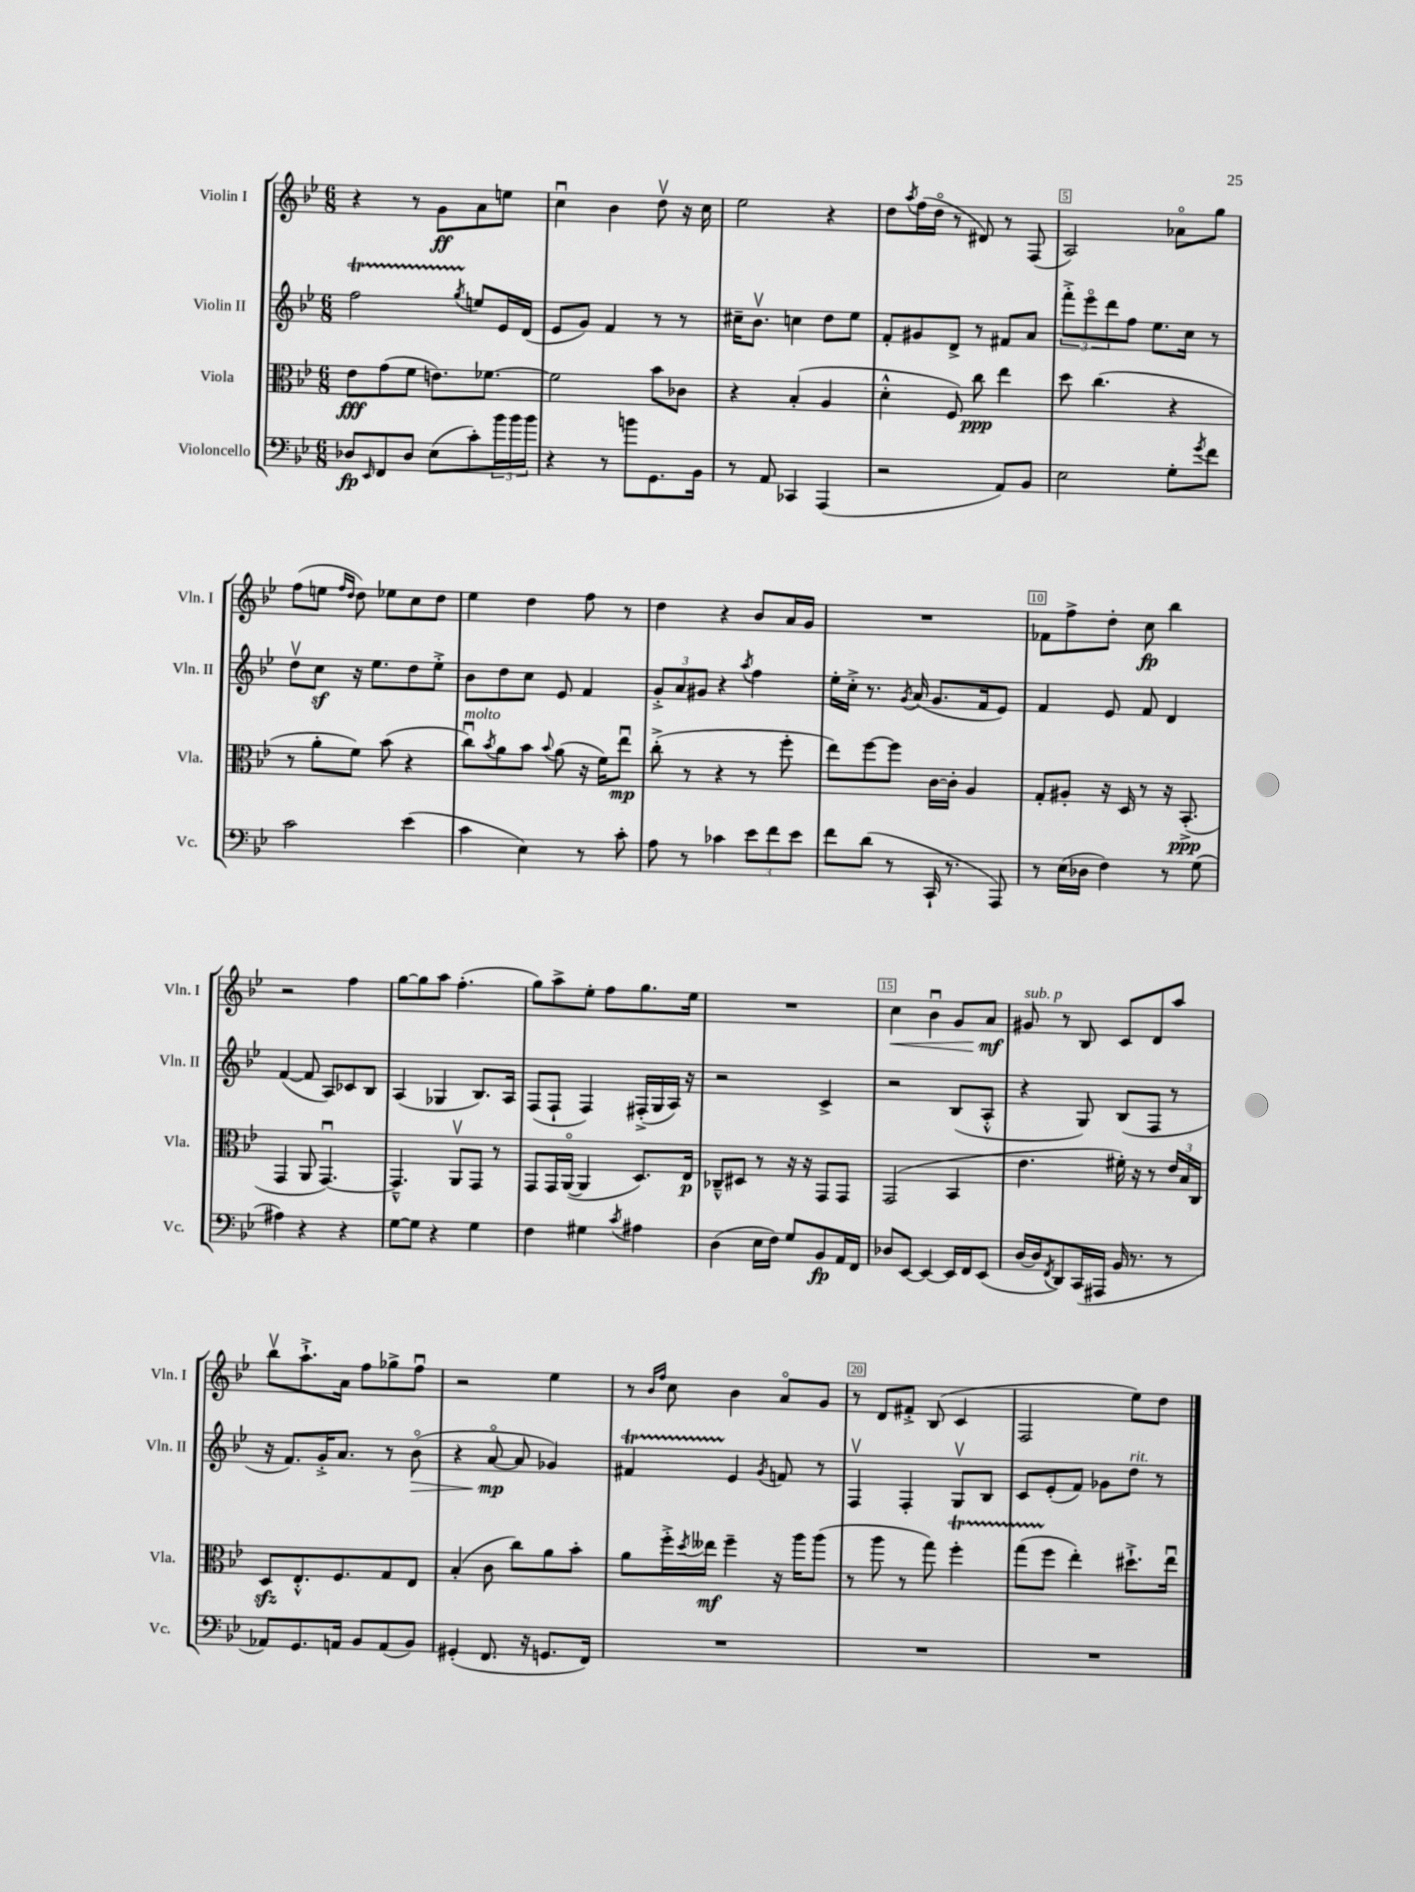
<<
\new StaffGroup <<
\new Staff = "s0" \with { instrumentName = "Violin I" shortInstrumentName = "Vln. I" } {
    \clef treble \key bes \major \numericTimeSignature \time 6/8
    r4 r8 g'8\ff a'8 e''8 |
    c''4\downbow bes'4 d''8\upbow r16 c''16 |
    ees''2 r4 |
    d''8 \acciaccatura { a''8 } f''16( d''16\flageolet r8 dis'8) r8 f8( |
    a2) aes'8\flageolet g''8 |
    f''8( e''8 \grace { f''16 d''16 } d''8) ees''8 c''8 d''8 |
    ees''4 d''4 f''8 r8 |
    d''4 r4 bes'8 a'16 g'16 |
    R2. |
    fes'8 f''8-> d''8-. c''8\fp bes''4 |
    r2 f''4 |
    g''8~ g''8 a''8 f''4.-.( |
    g''8) a''8-> ees''8-. f''8 g''8. ees''16 |
    R2. |
    c''4\< bes'4\downbow g'8 a'8\mf\! |
    gis'8^\markup { \italic "sub. p" } r8 bes8 c'8 d'8 a''8 |
    bes''8\upbow a''8.-!-> a'16 f''8 ges''8-> f''8\downbow |
    r2 ees''4 |
    r8 \grace { bes'16 f''16 } c''8 bes'4 a'8\flageolet g'8 |
    r8 d'8 fis'8-.-> bes8( c'4 |
    f2 ees''8) d''8 \bar "|." |
}
\new Staff = "s1" \with { instrumentName = "Violin II" shortInstrumentName = "Vln. II" } {
    \clef treble \key bes \major \numericTimeSignature \time 6/8
    f''2\startTrillSpan \acciaccatura { g''8 } e''8\stopTrillSpan ees'16 d'16( |
    ees'8 g'8) f'4 r8 r8 |
    cis''16-- bes'8.\upbow c''4 d''8 ees''8 |
    f'8-. gis'8 d'8-> r8 fis'8 a'8 |
    \tuplet 3/2 { f'''8-.-> ees'''8\flageolet d'''8 } f''8 ees''8. c''16 r8 |
    d''8\upbow c''8\sf r16 ees''8. d''8 ees''8-.-> |
    bes'8 d''8 c''8 ees'8 f'4 |
    \tuplet 3/2 { g'8-.-> a'8 gis'8 } r4 \acciaccatura { a''8 } f''4 |
    ees''16-. c''16-.-> r8. \acciaccatura { g'8 } a'16( g'8. f'16 ees'8) |
    f'4 ees'8 f'8 d'4 |
    f'4~( f'8 a8) ces'8 bes8 |
    a4( ges4 bes8.) a16 |
    f8( f8-! f4) fis16-.->( g16 a16) r16 |
    r2 c'4-> |
    r2 bes8( a8-.-^ |
    r4 g8) bes8( f8 r8 |
    r16 f'8.) g'16-.-> a'8. r8 bes'8\flageolet\>( |
    r4 a'8~\flageolet\mp\! a'8 ges'4) |
    fis'4\startTrillSpan ees'4\stopTrillSpan \acciaccatura { g'8 } f'8 r8 |
    f4\upbow f4-. g8\upbow bes8 |
    c'8 ees'8-.( f'8) ges'8 d''8^\markup { \italic "rit." } r8 \bar "|." |
}
\new Staff = "s2" \with { instrumentName = "Viola" shortInstrumentName = "Vla." } {
    \clef alto \key bes \major \numericTimeSignature \time 6/8
    ees'8\fff g'8( f'8 e'8.) fes'8.~ |
    fes'2 bes'8 ces'8 |
    r4 bes4-.( a4 |
    d'4-.-^ f8) c''8\ppp ees''4 |
    d''8 c''4.( r4 |
    r8 a'8-. f'8) bes'8( r4 |
    c''8\downbow^\markup { \italic "molto" }) \acciaccatura { bes'8 } a'8 bes'8 \appoggiatura { bes'8 } a'8( r16 f'16) ees''8\downbow\mp |
    c''8-.->( r8 r4 r8 f''8-. |
    ees''8) f''8~ f''8 c'16~ c'16-. a4 |
    g8-. ais8-. r16 d16 r8 r16 bes,8.-.->\ppp( |
    g,4 a,8 g,4.~\downbow) |
    g,4.---^ a,8\upbow g,8 r8 |
    g,8 g,16 a,16~\flageolet( a,4 d8.) ees16\p |
    ces8---^ dis8 r8 r16 r16 g,8 g,8 |
    g,2( bes,4 |
    ees'4. fis'16-.) r16 r8 \tuplet 3/2 { ees'16 bes16 c16 } |
    d8\sfz ees8.-.-^ f8. g8 ees8 |
    bes4-.( c'8 c''8) a'8 bes'8-. |
    a'8 f''16-.-> \acciaccatura { d''8 } eeses''16\mf f''4-- r16 a''16 a''8( |
    r8 a''8 r8 g''8) f''4-.\startTrillSpan |
    g''8( f''8\stopTrillSpan ees''4-.) dis''8.-!-> ees''16\downbow \bar "|." |
}
\new Staff = "s3" \with { instrumentName = "Violoncello" shortInstrumentName = "Vc." } {
    \clef bass \key bes \major \numericTimeSignature \time 6/8
    des8\fp \grace { ees,16 } f,8 des8 ees8( c'8-.) \tuplet 3/2 { bes'16 bes'16 bes'16 } |
    r4 r8 b'8 g,8. bes,16 |
    r8 a,8 ces,4 a,,4( |
    r2 a,8) bes,8 |
    ees2 g8-. \acciaccatura { g'8 } f'8 |
    c'2 ees'4( |
    c'4 ees4) r8 c'8-. |
    a8 r8 ces'4 \tuplet 3/2 { ees'8 f'8 ees'8 } |
    f'8 d'8( r8 c,16-! r8. a,,8) |
    r8 ees16( des16 f4) r8 g8( |
    ais4) r4 r4 |
    g8~ g8 r4 g4 |
    f4 gis4 \acciaccatura { c'8 } ais4 |
    d4( ees16 f16) g8 bes,8\fp a,16 f,16 |
    des8 ees,8~ ees,4~ ees,16 f,16 ees,8( |
    d16~ d16 \acciaccatura { f,8 } d,8) c,16( ais,,16 bes,16 r8. r8 |
    aes,8) g,8. a,16 bes,8 a,8( bes,8) |
    gis,4-.( f,8. r16 g,8. f,16) |
    R2. |
    R2. |
    R2. \bar "|." |
}
>>
>>
\layout { \context { \Score \override BarNumber.break-visibility = ##(#f #t #t) barNumberVisibility = #(every-nth-bar-number-visible 5) \override BarNumber.stencil = #(make-stencil-boxer 0.1 0.3 ly:text-interface::print) } }
